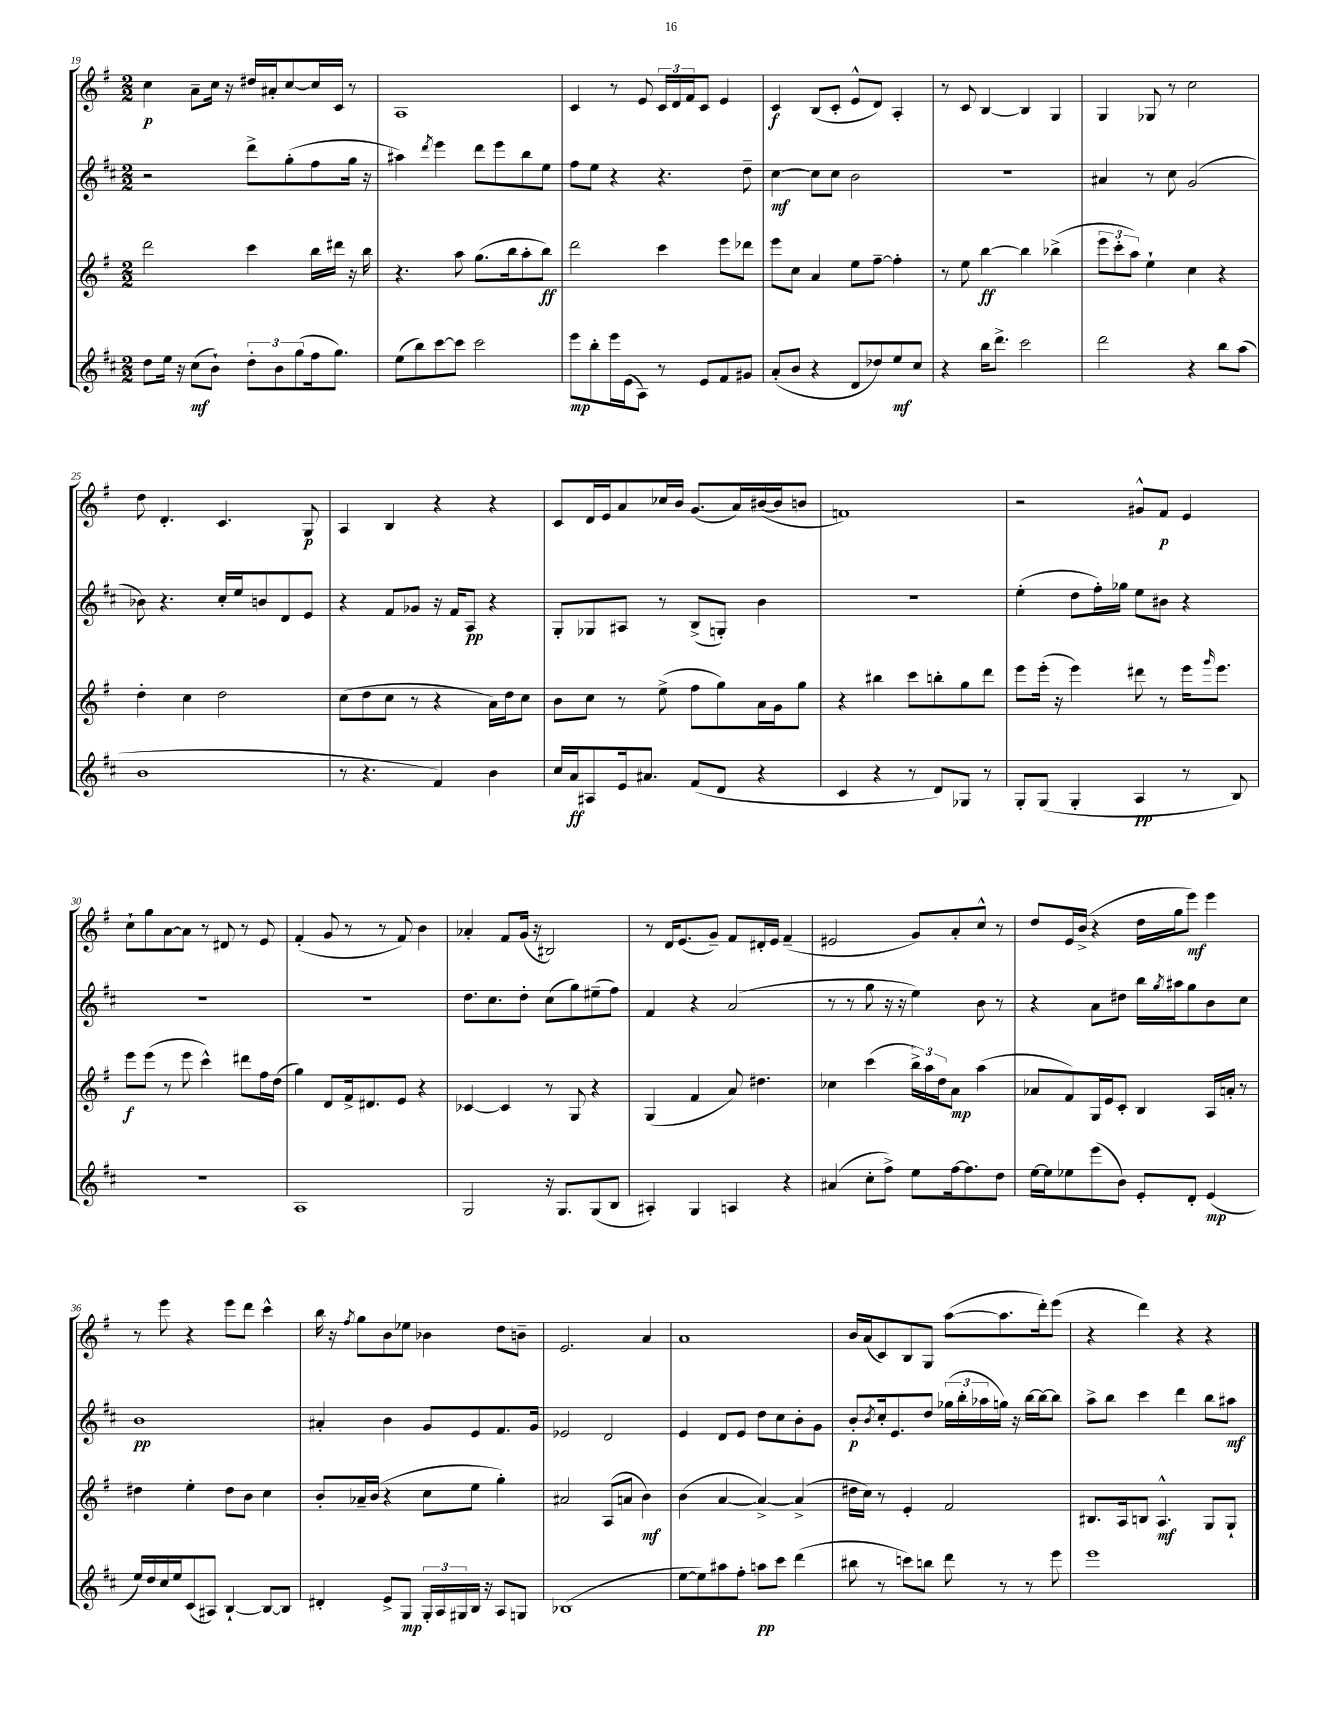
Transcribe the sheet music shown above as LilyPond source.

<<
\new StaffGroup <<
\new Staff = "s0" {
    \clef treble \key g \major \numericTimeSignature \time 2/2
    c''4\p a'8-- c''16 r16 dis''16 ais'16-. c''8~ c''16 c'16 r8 |
    a1 |
    c'4 r8 e'8 \tuplet 3/2 { c'16 d'16 fis'16 } c'8 e'4 |
    c'4\f b8( c'8-. e'8-^ d'8) a4-. |
    r8 c'8 b4~ b4 g4 |
    g4 ges8 r8 c''2 |
    d''8 d'4.-. c'4. g8\p |
    a4 b4 r4 r4 |
    c'8 d'16 e'16 a'8 ces''16 b'16 g'8.( a'16) bis'16~( bis'16 b'8 |
    f'1) |
    r2 gis'8-^ fis'8\p e'4 |
    c''8-! g''8 a'8~ a'8 r8 dis'8 r8 e'8 |
    fis'4-.( g'8 r8 r8 fis'8) b'4 |
    aes'4-. fis'8 g'16( r16 bis2) |
    r8 d'16 e'8.( g'8--) fis'8 dis'16-. e'16 fis'4--( |
    eis'2 g'8) a'8-. c''8-^ r8 |
    d''8 e'16 b'16->( r4 d''16 g''16 e'''8\mf) e'''4 |
    r8 e'''8 r4 e'''8 d'''8 c'''4-^ |
    b''16 r16 \acciaccatura { fis''8 } g''8 b'8 ees''8 bes'4 d''8 b'8-- |
    e'2. a'4 |
    a'1 |
    b'16 a'16( c'8) b8 g8 a''8~( a''8. d'''16-.) e'''8( |
    r4 d'''4) r4 r4 \bar "|." |
}
\new Staff = "s1" {
    \clef treble \key d \major \numericTimeSignature \time 2/2
    r2 d'''8-> g''8-.( fis''8 g''16 r16 |
    ais''4) \acciaccatura { d'''8 } e'''4 d'''8 e'''8 b''8 e''8 |
    fis''8 e''8 r4 r4. d''8-- |
    cis''4~\mf cis''8 cis''8 b'2 |
    R1 |
    ais'4 r8 cis''8 g'2( |
    bes'8) r4. cis''16-. e''16 b'8 d'8 e'8 |
    r4 fis'8 ges'8 r16 fis'16 a8\pp r4 |
    g8-. ges8 ais8 r8 b8->( g8-.) b'4 |
    r1 |
    e''4-.( d''8 fis''16-.) ges''16 e''8 bis'8 r4 |
    R1 |
    R1 |
    d''8. cis''8. d''8-. cis''8( g''8) eis''8--( fis''8) |
    fis'4 r4 a'2( |
    r8 r8 g''8 r16 r16 e''4) b'8 r8 |
    r4 a'8 dis''8 b''16 \acciaccatura { g''8 } ais''16 g''8 b'8 cis''8 |
    b'1\pp |
    ais'4-. b'4 g'8 e'8 fis'8. g'16 |
    ees'2 d'2 |
    e'4 d'8 e'8 d''8 cis''8 b'8-. g'8 |
    b'8-.\p \acciaccatura { b'8 } cis''16-. e'8. d''8 \tuplet 3/2 { ges''16( b''16-. aes''16 } g''16) r16 b''16~ b''16~ b''8 |
    a''8-> b''8 cis'''4 d'''4 b''8 ais''8\mf \bar "|." |
}
\new Staff = "s2" {
    \clef treble \key g \major \numericTimeSignature \time 2/2
    d'''2 c'''4 b''16 dis'''16 r16 b''16 |
    r4. a''8 g''8.( b''16 a''8-. b''8\ff) |
    d'''2 c'''4 e'''8 des'''8 |
    e'''8 c''8 a'4 e''8 fis''8~-- fis''4-. |
    r8 e''8 b''4~\ff b''4 bes''4->( |
    \tuplet 3/2 { e'''8 c'''8-. a''8) } e''4-! c''4 r4 |
    d''4-. c''4 d''2 |
    c''8( d''8 c''8 r8 r4 a'16) d''16 c''8 |
    b'8 c''8 r8 e''8->( fis''8 g''8) a'16 g'16 g''8 |
    r4 bis''4 c'''8 b''8-. g''8 d'''8 |
    e'''8 e'''16-.( r16 e'''4) dis'''8 r8 e'''16 \grace { g'''16 } e'''8. |
    e'''8\f e'''8( r8 e'''8 c'''4-^) dis'''8 fis''16 d''16( |
    g''4) d'8 fis'16-> dis'8. e'8 r4 |
    ces'4~ ces'4 r8 g8 r4 |
    g4( fis'4 a'8) dis''4. |
    ces''4 c'''4( \tuplet 3/2 { b''16->) a''16 d''16 } a'8\mp a''4( |
    aes'8 fis'8) g16 e'16 c'8-. b4 a16 a'16-. r8 |
    dis''4 e''4-. dis''8 b'8 c''4 |
    b'8-. aes'16-- b'16( r4 c''8 e''8 g''4-.) |
    ais'2 a8( a'8 b'4\mf) |
    b'4( a'4~ a'4~->) a'4->( |
    dis''16 c''16) r8 e'4-. fis'2 |
    bis8. a16 b8 a4.-^\mf g8 g8-! \bar "|." |
}
\new Staff = "s3" {
    \clef treble \key d \major \numericTimeSignature \time 2/2
    d''8 e''16 r16 cis''8\mf( b'8-!) \tuplet 3/2 { d''8-. b'8 g''8( } fis''16 g''8.) |
    e''8( b''8) cis'''8~ cis'''8 cis'''2 |
    e'''8\mp b''8-. e'''16 e'16( a8) r8 e'8 fis'8 gis'8 |
    a'8-.( b'8 r4 d'8 des''8) e''8\mf cis''8 |
    r4 b''16 d'''8.-> cis'''2 |
    d'''2 r4 b''8 a''8( |
    b'1 |
    r8 r4. fis'4) b'4 |
    cis''16 a'16\ff ais8 e'16 ais'8. fis'8( d'8 r4 |
    cis'4 r4 r8 d'8) ges8 r8 |
    g8-. g8( g4-. a4\pp r8 b8) |
    R1 |
    a1 |
    g2 r16 g8. g8( b8 |
    ais4-.) g4 a4 r4 |
    ais'4( cis''8-. fis''8->) e''8 fis''16~ fis''8. d''8 |
    e''16~ e''16 ees''8 e'''8( b'8) e'8-. d'8-. e'4\mp( |
    e''16) d''16 cis''16 e''16 cis'8( ais8) b4~-! b8~ b8 |
    dis'4-. e'8-> g8\mp \tuplet 3/2 { g16-. a16 gis16 } b16 r16 a8 g8 |
    bes1( |
    e''8~ e''8) ais''8 fis''8-. a''8\pp cis'''8 d'''4( |
    bis''8 r8 c'''8) b''8 d'''8 r8 r8 e'''8 |
    e'''1 \bar "|." |
}
>>
>>
\layout { \context { \Score currentBarNumber = #19 } }
